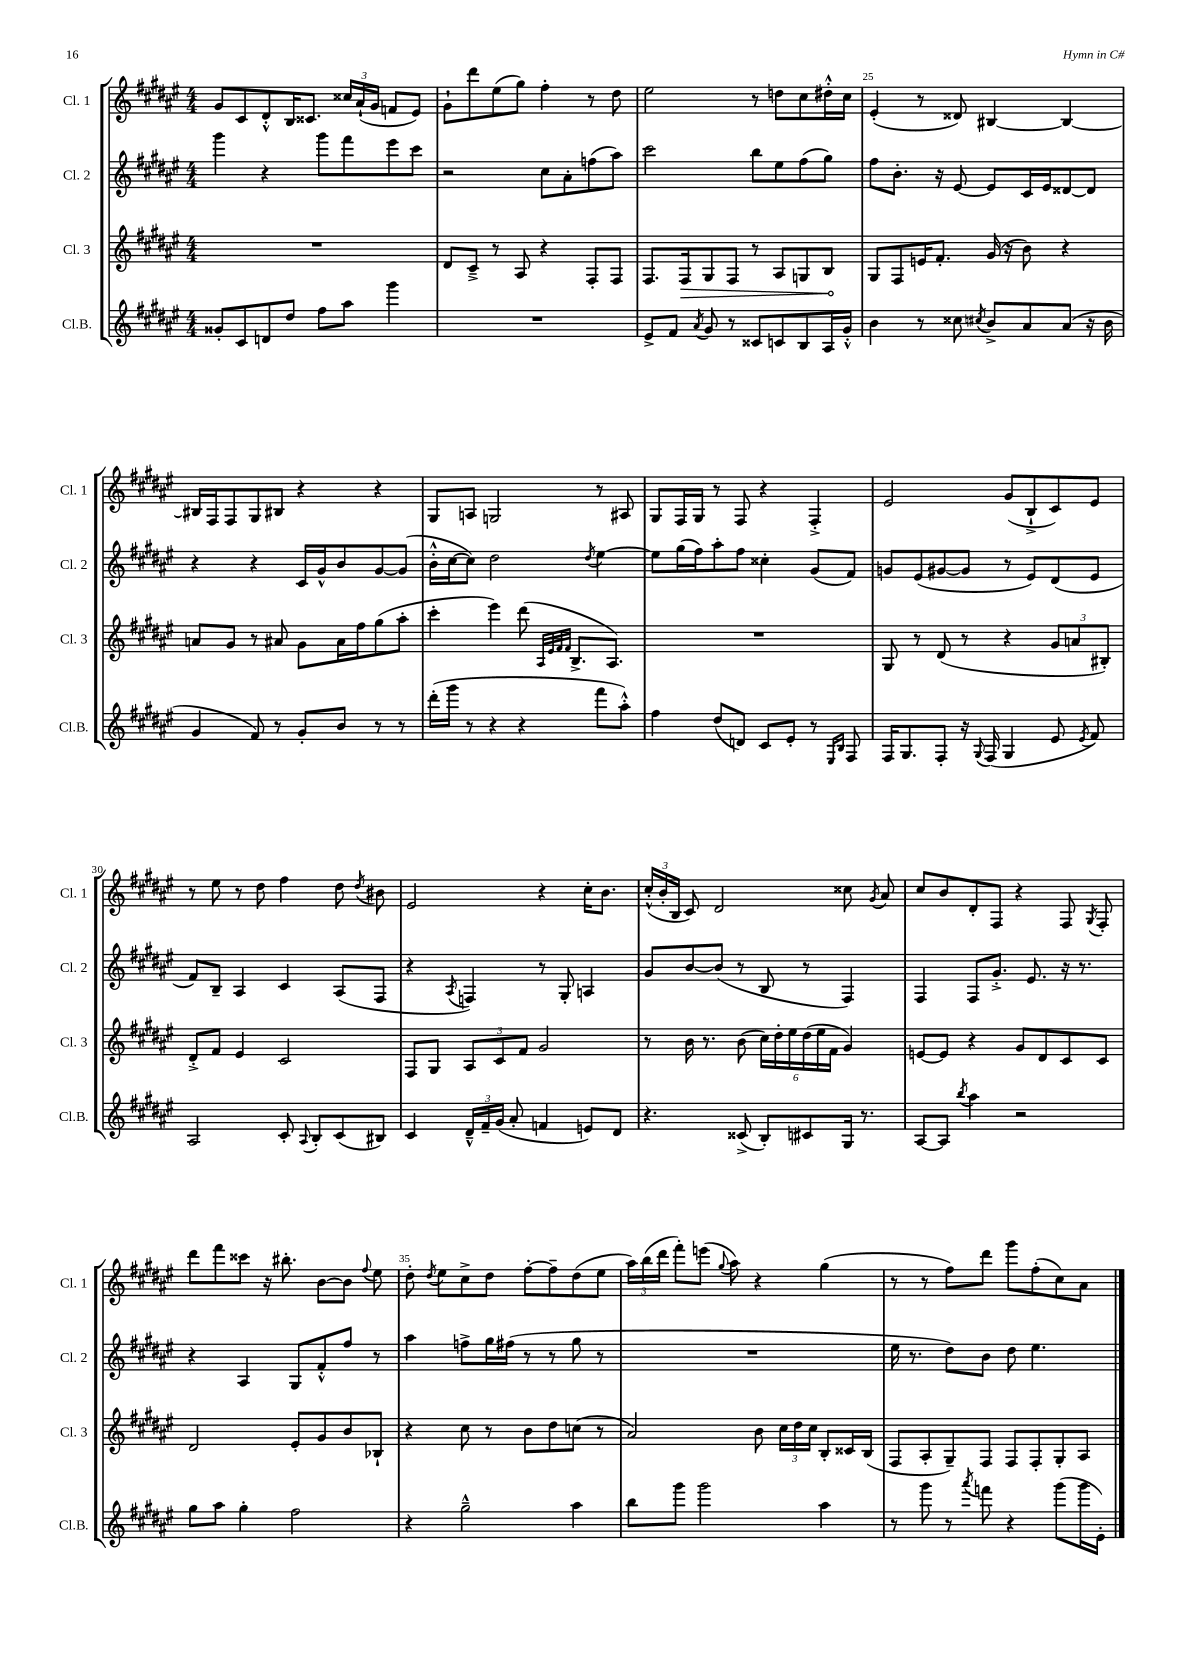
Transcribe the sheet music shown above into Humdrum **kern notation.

**kern	**kern	**dynam	**kern	**kern
*part4	*part3	*part3	*part2	*part1
*staff4	*staff3	*staff3	*staff2	*staff1
*I"Cl.B.	*I"Cl. 3	*	*I"Cl. 2	*I"Cl. 1
*I'Cl.B.	*I'Cl. 3	*	*I'Cl. 2	*I'Cl. 1
*clefG2	*clefG2	*	*clefG2	*clefG2
*k[f#c#g#d#a#e#]	*k[f#c#g#d#a#e#]	*	*k[f#c#g#d#a#e#]	*k[f#c#g#d#a#e#]
*M4/4	*M4/4	*	*M4/4	*M4/4
=22	=22	=22	=22	=22
8g##X'/L	1r	.	4ggg#\	8g#/L
8c#/	.	.	.	8c#/
8dn/	.	.	4r	8d#'^^/
8dd#/J	.	.	.	16B/K
.	.	.	.	8.c##X/J
8ff#\L	.	.	8ggg#\L	.
8aa#\J	.	.	8fff#\	24cc##X/LL
.	.	.	.	(24a#`/
.	.	.	.	24g#/JJ
4ggg#\	.	.	8eee#\	8fn/L
.	.	.	8ccc#\J	8e#/J)
=23	=23	=23	=23	=23
1r	8d#/L	.	2r	8g#`\L
.	8c#~^/J	.	.	8ddd#\
.	8r	.	.	(8ee#\
.	8A#/	.	.	8gg#\J)
.	4r	.	8cc#\L	4ff#'\
.	.	.	8a#'\	.
.	8F#'/L	.	(8ffn\	8r
.	8F#/J	.	8aa#\J)	8dd#\
=24	=24	=24	=24	=24
8e#^/L	8.F#/L	.	2ccc#\	2ee#\
8f#/J	.	.	.	.
!	!	!LO:HP:b	!	!
.	16F#/k	>	.	.
8qa#/	.	.	.	.
8g#/	8G#/	.	.	.
8r	8F#/J	.	.	.
8c##X/L	8r	.	8bb\L	8r
8cn/	8A#/L	.	8ee#\	8ddn\L
8B/	8Gn/	.	(8ff#\	8cc#\
16A#/L	8B/J	.	8gg#\J)	16dd#X'^^\L
16g#'^^/JJ	.	.	.	16cc#\JJ
.	.	]	.	.
=25	=25	=25	=25	=25
4b\	8G#/L	.	8ff#\L	(4e#'/
.	8F#/	.	8.b'\J	.
8r	16en/K	.	.	8r
.	8.f#'/J	.	16r	.
8cc##X\	.	.	[8e#/	8d##X/)
8qcc#X/	.	.	.	.
8b^/L	(16g#/	.	8e#/L]	[4B#X/
.	16r	.	.	.
8a#/	8b\)	.	16c#/L	.
.	.	.	16e#/J	.
(8a#/J	4r	.	[8d##X/	4B#/_
16r	.	.	8d##/J]	.
16b\	.	.	.	.
!!LO:LB:g=z
=26	=26	=26	=26	=26
4g#/	8an/L	.	4r	16B#X/LL]
.	.	.	.	16F#/J
.	8g#/J	.	.	8F#/
8f#/)	8r	.	4r	8G#/
8r	8a#X/	.	.	8B#X/J
8g#'/L	8g#\L	.	16c#/LL	4r
.	.	.	16g#^^/J	.
8b/J	16a#\L	.	8b/	.
.	16ff#\J	.	.	.
8r	(8gg#\	.	[8g#/	4r
8r	8aa#'\J	.	(8g#/J]	.
=27	=27	=27	=27	=27
(16ddd#'\LL	4ccc#'\	.	16b'^^\LL	8G#/L
16ggg#\JJ	.	.	[16cc#\J	.
8r	.	.	8cc#\J])	8An/J
4r	4eee#\)	.	2dd#\	2Gn/
4r	(8ddd#\	.	.	.
.	32qqA#/LLL	.	.	.
.	32qqe#/	.	.	.
.	32qqf#/	.	.	.
.	32qqf#/JJJ	.	.	.
.	8.B^/L	.	.	.
.	.	.	8qdd#/	.
8fff#\L	.	.	[4ee#\	8r
.	8.A#/J)	.	.	.
8aa#'^^\J)	.	.	.	8A#X/
=28	=28	=28	=28	=28
4ff#\	1r	.	8ee#\L]	8G#/L
.	.	.	(16gg#\L	16F#/L
.	.	.	16ff#\J)	16G#/JJ
(8dd#/L	.	.	8aa#'\	8r
8dn/J)	.	.	8ff#\J	8F#/
8c#/L	.	.	4cc##X'\	4r
8e#'/J	.	.	.	.
8r	.	.	(8g#/L	4F#'^/
16qqE#/LL	.	.	.	.
16qqB/JJ	.	.	.	.
8F#/	.	.	8f#/J)	.
=29	=29	=29	=29	=29
16F#/KL	8G#/	.	8gn/L	2e#/
8.G#/	.	.	.	.
.	8r	.	(8e#/	.
8F#'/J	(8d#/	.	[8g#X/	.
16r	8r	.	8g#/J]	.
8qqG#/	.	.	.	.
(16F#/	.	.	.	.
4G#/	4r	.	8r	(8g#/L
.	.	.	8e#/L)	8B`^/
8e#/	12g#/L	.	(8d#/	8c#/)
.	12an/	.	.	.
8qe#/	.	.	.	.
8f#/)	.	.	8e#/J	8e#/J
.	12B#X'/J)	.	.	.
!!LO:LB:g=z
=30	=30	=30	=30	=30
2A#/	8d#'^/L	.	8f#/L)	8r
.	8f#/J	.	8B~/J	8ee#\
.	4e#/	.	4A#/	8r
.	.	.	.	8dd#\
8c#'/	2c#/	.	4c#/	4ff#\
8qqA#/	.	.	.	.
8B'/L	.	.	.	.
(8c#/	.	.	(8A#/L	8dd#\
.	.	.	.	8qdd#/
8B#X/J)	.	.	8F#/J	8b#X\
=31	=31	=31	=31	=31
4c#/	8F#/L	.	4r	2e#/
.	8G#/J	.	.	.
.	.	.	8qA#/	.
24d#~^^/LL	12A#/L	.	4Fn/)	.
24f#~/	.	.	.	.
(24g#/JJ	12c#/	.	.	.
8a#'/	.	.	.	.
.	12f#/J	.	.	.
4fn/	2g#/	.	8r	4r
.	.	.	8G#'/	.
8en/L)	.	.	4An/	16cc#'\KL
.	.	.	.	8.b\J
8d#/J	.	.	.	.
=32	=32	=32	=32	=32
4.r	8r	.	8g#/L	(24cc#'^^/LL
.	.	.	.	24b'/
.	.	.	.	24B/JJ
.	16b\	.	[8b/	8c#/)
.	8.r	.	.	.
.	.	.	(8b/J]	2d#/
(8c##X^/	(8b\	.	8r	.
8B'/L)	24cc#\LL)	.	8B/	.
.	24dd#'\	.	.	.
.	24ee#\	.	.	.
8c#X/	(24dd#\	.	8r	.
.	24ee#\	.	.	.
.	24f#\JJ	.	.	.
16G#/Jk	4g#/)	.	4F#/)	8cc##X\
8.r	.	.	.	.
.	.	.	.	8qg#/
.	.	.	.	8a#/
=33	=33	=33	=33	=33
[8A#/L	[8en/L	.	4F#/	8cc#/L
8A#/J]	8e/J]	.	.	8b/
8qbb/	.	.	.	.
4aa#\	4r	.	8F#/L	8d#'/
.	.	.	8.g#'^/J	8F#/J
2r	8g#/L	.	.	4r
.	.	.	8.e#/	.
.	8d#/	.	.	.
.	8c#/	.	16r	8F#/
.	.	.	8.r	.
.	.	.	.	8qG#/
.	8c#/J	.	.	8F#'/
!!LO:LB:g=z
=34	=34	=34	=34	=34
8gg#\L	2d#/	.	4r	8ddd#\L
8aa#\J	.	.	.	8fff#\
4gg#'\	.	.	4A#/	8ccc##X\J
.	.	.	.	16r
.	.	.	.	8.bb#X'\
2ff#\	8e#'/L	.	8G#/L	.
.	8g#/	.	8f#'^^/	[8b\L
.	8b/	.	8ff#/J	8b\J]
.	.	.	.	8qqff#/
.	8B-X`/J	.	8r	8ee#\
=35	=35	=35	=35	=35
4r	4r	.	4aa#\	8dd#'\
.	.	.	.	8qdd#/
.	.	.	.	8ee#\L
2gg#~^^\	8cc#\	.	8ffn^\L	8cc#^\
.	8r	.	16gg#\L	8dd#\J
.	.	.	(16ff#X\JJ	.
.	8b\L	.	8r	[8ff#'\L
.	8dd#\	.	8r	8ff#~\]
4aa#\	(8ccn\J	.	8gg#\	(8dd#\
.	8r	.	8r	8ee#\J
=36	=36	=36	=36	=36
8bb\L	2a#/)	.	1r	24aa#\LL)
.	.	.	.	(24bb\
.	.	.	.	24ddd#\JJ
8ggg#\J	.	.	.	8fff#'\L)
2ggg#\	.	.	.	(8eeen\J
.	.	.	.	8qqgg#/
.	.	.	.	8aa#\)
.	8b\	.	.	4r
.	24cc#\LL	.	.	.
.	24dd#\	.	.	.
.	24cc#\JJ	.	.	.
4aa#\	8B'/L	.	.	(4gg#\
.	16c##X/L	.	.	.
.	(16B/JJ	.	.	.
=37	=37	=37	=37	=37
8r	8F#/L	.	16ee#\	8r
.	.	.	8.r	.
8ggg#\	8A#'/	.	.	8r
8r	8G#~/)	.	8dd#\L)	8ff#\L)
8qaaa#/	.	.	.	.
8fffn\	8F#/J	.	8b\J	8ddd#\J
4r	8F#/L	.	8dd#\	8ggg#\L
.	8F#'/	.	4.ee#\	(8ff#'\
(8ggg#\L	8G#'/	.	.	8cc#\)
16ggg#\L	8A#/J	.	.	8a#\J
16e#'\JJ)	.	.	.	.
==	==	==	==	==
*-	*-	*-	*-	*-
